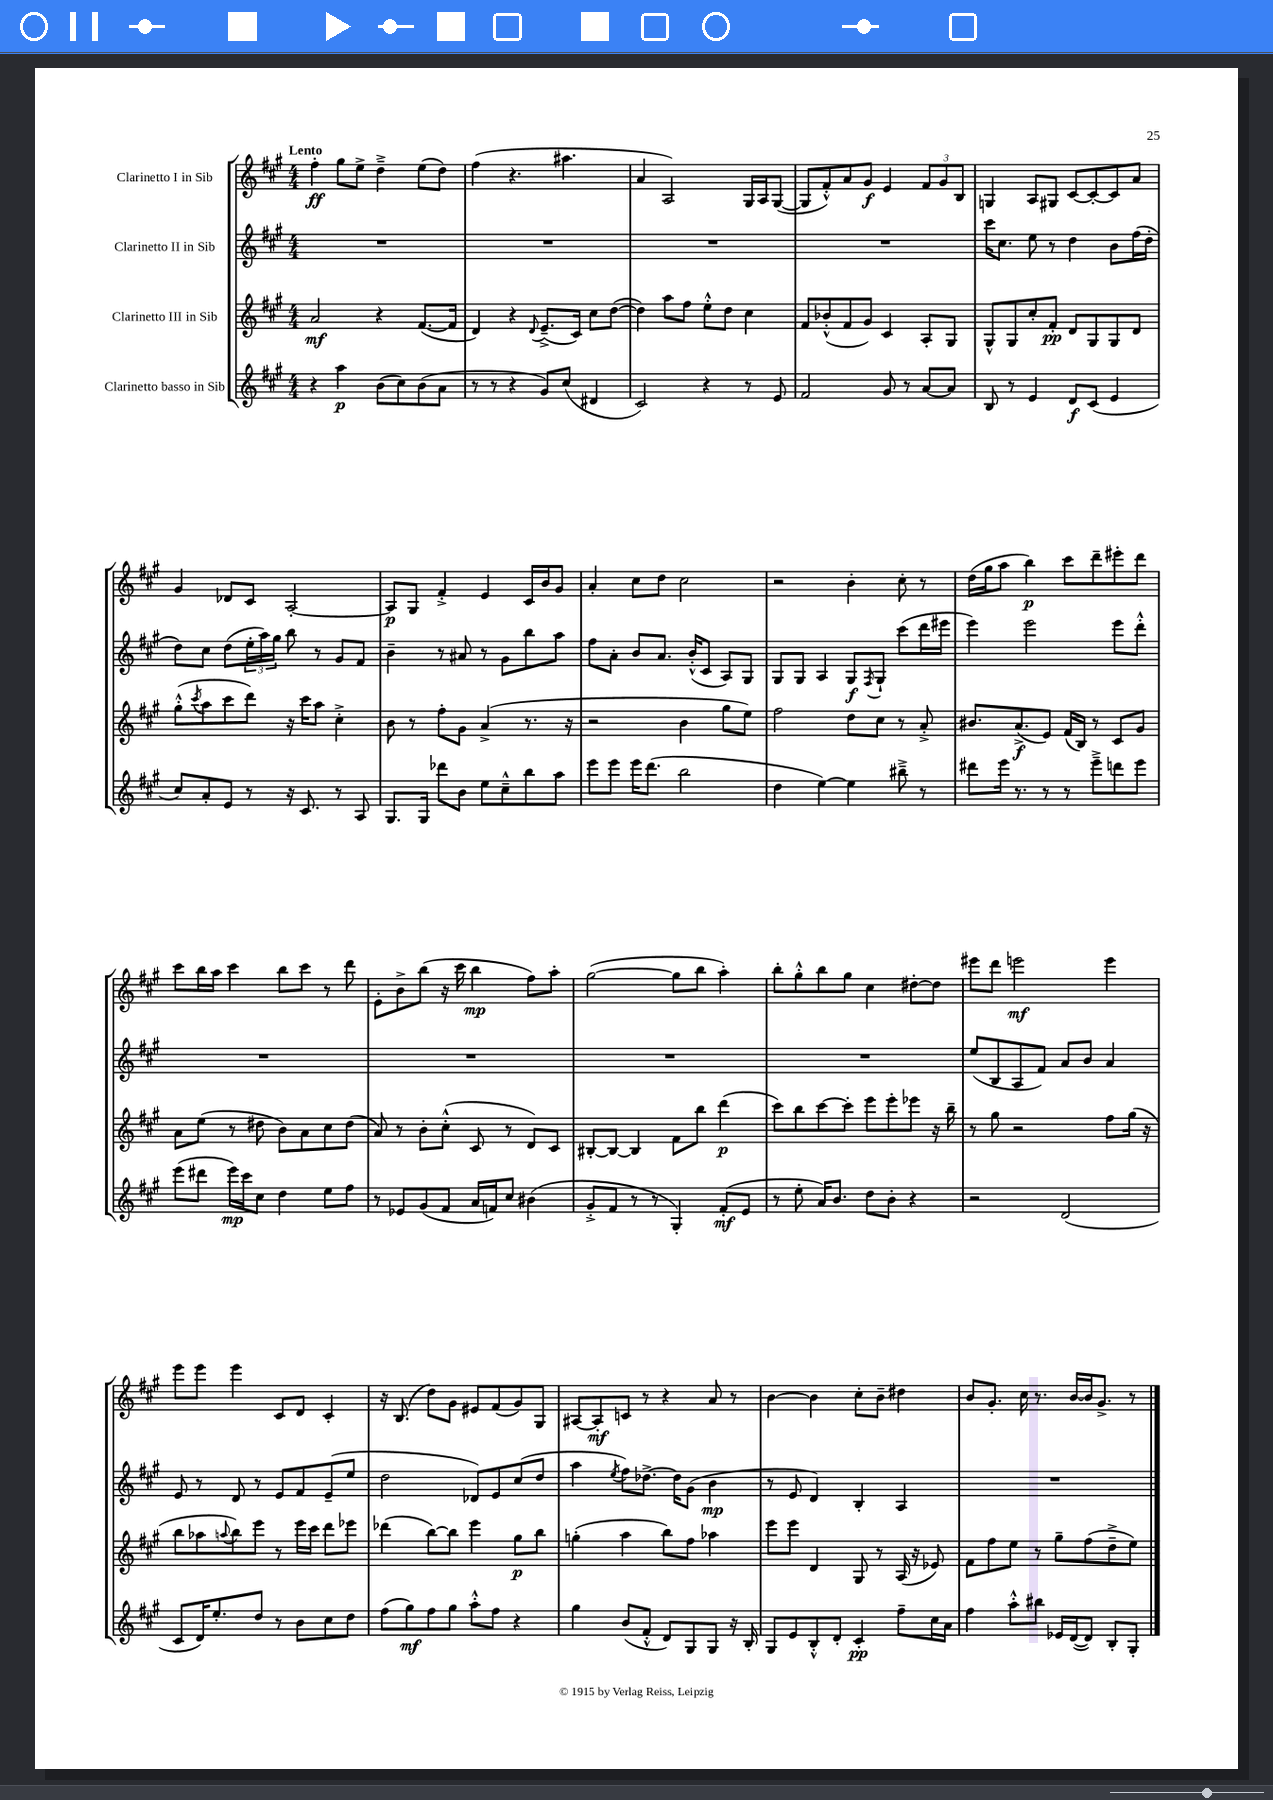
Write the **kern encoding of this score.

**kern	**dynam	**kern	**dynam	**kern	**dynam	**kern	**dynam
*part4	*part4	*part3	*part3	*part2	*part2	*part1	*part1
*staff4	*staff4	*staff3	*staff3	*staff2	*staff2	*staff1	*staff1
*I"Clarinetto basso in Sib	*	*I"Clarinetto III in Sib	*	*I"Clarinetto II in Sib	*	*I"Clarinetto I in Sib	*
*clefG2	*	*clefG2	*	*clefG2	*	*clefG2	*
*k[f#c#g#]	*	*k[f#c#g#]	*	*k[f#c#g#]	*	*k[f#c#g#]	*
*M4/4	*	*M4/4	*	*M4/4	*	*M4/4	*
=1	=1	=1	=1	=1	=1	=1	=1
!	!	!	!	!	!	!LO:TX:a:B:t=Lento	!
4r	.	2a/	mf	1r	.	4ff#'\	ff
4aa\	p	.	.	.	.	8gg#\L	.
.	.	.	.	.	.	8ee^\J	.
(8b\L	.	4r	.	.	.	4dd~^\	.
8cc#\)	.	.	.	.	.	.	.
(8b\	.	([8.f#/L	.	.	.	(8ee\L	.
8a\J	.	.	.	.	.	8dd\J)	.
.	.	16f#/Jk]	.	.	.	.	.
=2	=2	=2	=2	=2	=2	=2	=2
8r	.	4d/)	.	1r	.	(4ff#\	.
8r	.	.	.	.	.	.	.
4r	.	4r	.	.	.	4.r	.
.	.	8qqd/	.	.	.	.	.
8g#/L)	.	(8.e~^/L	.	.	.	.	.
(8cc#/J	.	.	.	.	.	4.aa#X\	.
.	.	16c#/Jk)	.	.	.	.	.
4d#X/	.	8cc#\L	.	.	.	.	.
.	.	([8dd\J	.	.	.	.	.
=3	=3	=3	=3	=3	=3	=3	=3
2c#/)	.	4dd\])	.	1r	.	4a/	.
.	.	8aa\L	.	.	.	2A/)	.
.	.	8ff#\J	.	.	.	.	.
4r	.	8ee'^^\L	.	.	.	.	.
.	.	8dd\J	.	.	.	.	.
8r	.	4cc#\	.	.	.	16G#/LL	.
.	.	.	.	.	.	16A/J	.
8e/	.	.	.	.	.	([8G#/J	.
=4	=4	=4	=4	=4	=4	=4	=4
2f#/	.	8f#/L	.	1r	.	8G#/L]	.
.	.	(8b-X'^^/	.	.	.	8f#'^^/)	.
.	.	8f#/	.	.	.	8a/	.
.	.	8g#/J)	.	.	.	8g#/J	f
8g#/	.	4c#/	.	.	.	4e/	.
8r	.	.	.	.	.	.	.
[8a/L	.	8A'/L	.	.	.	12f#/L	.
.	.	.	.	.	.	12g#/	.
8a/J]	.	8G#/J	.	.	.	.	.
.	.	.	.	.	.	12B/J	.
=5	=5	=5	=5	=5	=5	=5	=5
8B/	.	8G#^^/L	.	16ccc#\KL	.	4Gn/	.
.	.	.	.	8.cc#\J	.	.	.
8r	.	8G#/	.	.	.	.	.
4e/	.	8cc#'/	.	8ee\	.	8A/L	.
.	.	8f#'/J	pp	8r	.	8G#X/J	.
8d/L	f	8d/L	.	4dd\	.	[8c#/L	.
(8c#/J	.	8G#/	.	.	.	8c#'/_	.
4e/	.	8G#/	.	8b\L	.	8c#/]	.
.	.	8d/J	.	(16ff#\L	.	8a/J	.
.	.	.	.	16dd'\JJ	.	.	.
!!LO:LB:g=z
=6	=6	=6	=6	=6	=6	=6	=6
8cc#/L)	.	(8gg#'^^\L	.	8dd\L)	.	4g#/	.
.	.	8qccc#/	.	.	.	.	.
8a'/	.	8aa\	.	8cc#\J	.	.	.
8e/J	.	8ccc#\	.	(8dd\L	.	8d-X/L	.
8r	.	8ddd\J)	.	24ee'\L	.	8c#/J	.
.	.	.	.	24aa\)	.	.	.
.	.	.	.	24gg#\JJ	.	.	.
16r	.	16r	.	8bb\	.	[2A'/	.
8.c#/	.	16ccc#\KL	.	.	.	.	.
.	.	8aa\J	.	8r	.	.	.
8r	.	4cc#'^\	.	8g#/L	.	.	.
8A/	.	.	.	8f#/J	.	.	.
=7	=7	=7	=7	=7	=7	=7	=7
8.G#/L	.	8b\	.	4b~\	.	8A/L]	p
.	.	8r	.	.	.	8G#/J	.
16G#/Jk	.	.	.	.	.	.	.
8ddd-X\L	.	8ff#'\L	.	8r	.	4f#'^/	.
8b\J	.	8g#\J	.	8a#X/	.	.	.
8ee\L	.	(4a^/	.	8r	.	4e/	.
8cc#~^^\	.	.	.	8g#\L	.	.	.
8bb\	.	8.r	.	8bb\	.	16c#/LL	.
.	.	.	.	.	.	16b/J	.
8aa\J	.	.	.	8aa\J	.	8g#/J	.
.	.	16r	.	.	.	.	.
=8	=8	=8	=8	=8	=8	=8	=8
8eee\L	.	2r	.	8ff#\L	.	4a'/	.
8eee\J	.	.	.	8a'\J	.	.	.
16eee\KL	.	.	.	8b/L	.	8cc#\L	.
(8.ddd\J	.	.	.	.	.	.	.
.	.	.	.	8.a/J	.	8dd\J	.
2bb\	.	4b\	.	.	.	2cc#\	.
.	.	.	.	(16b'^^/KL	.	.	.
.	.	.	.	8c#/J	.	.	.
.	.	8gg#\L	.	8A/L)	.	.	.
.	.	8ee\J)	.	8G#/J	.	.	.
=9	=9	=9	=9	=9	=9	=9	=9
4dd\	.	2ff#\	.	8G#/L	.	2r	.
.	.	.	.	8G#/J	.	.	.
[4ee\)	.	.	.	4A/	.	.	.
4ee\]	.	8dd\L	.	8G#/L	f	4b'\	.
.	.	.	.	8qF#/	.	.	.
.	.	8cc#\J	.	8G#`/J	.	.	.
8bb#X~^\	.	8r	.	(8ccc#\L	.	8cc#'\	.
8r	.	8a'^/	.	16ddd\L	.	8r	.
.	.	.	.	16eee#X\JJ	.	.	.
=10	=10	=10	=10	=10	=10	=10	=10
8ddd#X\L	.	8.b#X/L	.	4eee\)	.	(16dd\LL	.
.	.	.	.	.	.	16gg#\J	.
16eee\Jk	.	.	.	.	.	8aa\J	.
8.r	.	(8.a^/	f	.	.	.	.
.	.	.	.	2eee\	.	4bb\)	p
8r	.	8e/J)	.	.	.	.	.
8r	.	(16f#/LL	.	.	.	8ccc#\L	.
.	.	16B/JJ)	.	.	.	.	.
8eee~^\L	.	8r	.	.	.	8ddd~\	.
8dddn\	.	8c#/L	.	8eee\L	.	8eee#X'\	.
8eee\J	.	8g#/J	.	8ddd'^^\J	.	8ddd\J	.
!!LO:LB:g=z
=11	=11	=11	=11	=11	=11	=11	=11
(8eee\L	.	8a\L	.	1r	.	8ccc#\L	.
8ddd#X\J	.	(8ee\J	.	.	.	16bb\L	.
.	.	.	.	.	.	16aa\JJ	.
16eee\LL)	mp	8r	.	.	.	4ccc#\	.
16ccc#\J	.	.	.	.	.	.	.
8cc#\J	.	8dd#X\	.	.	.	.	.
4dd\	.	8b\L)	.	.	.	8bb\L	.
.	.	8a\	.	.	.	8ccc#\J	.
8ee\L	.	8cc#\	.	.	.	8r	.
8ff#\J	.	(8dd#\J	.	.	.	8ddd\	.
=12	=12	=12	=12	=12	=12	=12	=12
8r	.	8a/)	.	1r	.	8e'\L	.
8e-X/L	.	8r	.	.	.	8b^\	.
(8g#/	.	8b'\L	.	.	.	(8bb\J	.
8f#/J	.	(8cc#'^^\J	.	.	.	16r	.
.	.	.	.	.	.	16ccc#\	.
16a/LL	.	8c#/	.	.	.	4bb\	mp
16fn/J)	.	.	.	.	.	.	.
8cc#/J	.	8r	.	.	.	.	.
(4b#X\	.	8d/L)	.	.	.	8ff#\L)	.
.	.	8c#/J	.	.	.	8aa'\J	.
=13	=13	=13	=13	=13	=13	=13	=13
8g#'^/L	.	[8B#X'/L	.	1r	.	([2gg#\	.
8f#/J	.	8B#/J_	.	.	.	.	.
8r	.	4B#/]	.	.	.	.	.
8r	.	.	.	.	.	.	.
4G#'/)	.	8f#\L	.	.	.	8gg#\L]	.
.	.	8bb\J	.	.	.	8bb\J	.
(8f#'/L	mf	(4ddd\	p	.	.	4aa'\)	.
8e/J	.	.	.	.	.	.	.
=14	=14	=14	=14	=14	=14	=14	=14
8r	.	8ccc#\L)	.	1r	.	8bb'\L	.
8ee'\	.	8bb\	.	.	.	8gg#'^^\	.
16a/KL)	.	[8ccc#\	.	.	.	8bb\	.
8.b/J	.	.	.	.	.	.	.
.	.	8ccc#'\J]	.	.	.	8gg#\J	.
8dd\L	.	8eee\L	.	.	.	4cc#\	.
8b'\J	.	8eee'\	.	.	.	.	.
4r	.	8eee-X\J	.	.	.	[8dd#X'\L	.
.	.	16r	.	.	.	8dd#\J]	.
.	.	16bb~\	.	.	.	.	.
=15	=15	=15	=15	=15	=15	=15	=15
2r	.	8r	.	(8ee/L	.	8eee#X\L	.
.	.	8gg#\	.	8B/	.	8ddd\J	.
.	.	2r	.	8A/	.	2eeen\	mf
.	.	.	.	8f#/J)	.	.	.
(2d/	.	.	.	8a/L	.	.	.
.	.	.	.	8b/J	.	.	.
.	.	8ff#\L	.	4a/	.	4eee\	.
.	.	(16gg#\Jk	.	.	.	.	.
.	.	16r	.	.	.	.	.
!!LO:LB:g=z
=16	=16	=16	=16	=16	=16	=16	=16
8c#/L	.	8bb\L	.	8e/	.	8eee\L	.
16d/K)	.	8aa-X\	.	8r	.	8eee\J	.
8.ee'/	.	.	.	.	.	.	.
.	.	8qqaan/	.	.	.	.	.
.	.	8bb\)	.	8d/	.	4eee\	.
8dd/J	.	8eee\J	.	8r	.	.	.
8r	.	8r	.	8e/L	.	8c#/L	.
8b\L	.	16eee\LL	.	8f#/	.	8d/J	.
.	.	16ccc#\JJ	.	.	.	.	.
8cc#\	.	8ddd\L	.	(8e~/	.	4c#'/	.
8dd\J	.	8eee-X\J	.	8ee/J	.	.	.
=17	=17	=17	=17	=17	=17	=17	=17
(8ff#\L	.	(4ddd-X\	.	2dd\	.	16r	.
.	.	.	.	.	.	(8.B/	.
8gg#\)	mf	.	.	.	.	.	.
8ff#\	.	[8bb\L)	.	.	.	8dd\L)	.
8gg#\J	.	8bb\J]	.	.	.	8g#\J	.
8aa'^^\L	.	4eee\	.	8d-X/L)	.	8e#X/L	.
8ff#\J	.	.	.	8e/	.	(8f#/	.
4r	.	8gg#\L	p	(8cc#/	.	8g#/)	.
.	.	8bb\J	.	8dd/J	.	8G#/J	.
=18	=18	=18	=18	=18	=18	=18	=18
4gg#\	.	(4ggn'\	.	4aa\	.	[8A#X/L	.
.	.	.	.	.	.	8A#'/]	mf
.	.	.	.	8qee/	.	.	.
(8b/L	.	4aa\	.	8ff#\L)	.	8cn/J	.
8f#'^^/J	.	.	.	[8.dd-X^\J	.	8r	.
8d/L)	.	8bb\L)	.	.	.	4r	.
.	.	.	.	16dd-\KL]	.	.	.
8G#/	.	8ff#\J	.	(8g#\J	.	.	.
8G#/J	.	4aa-X\	.	4b\	mp	8a/	.
16r	.	.	.	.	.	8r	.
16B'/	.	.	.	.	.	.	.
=19	=19	=19	=19	=19	=19	=19	=19
8G#/L	.	8eee\L	.	8r	.	[4b\	.
8e/	.	8eee\J	.	8e/	.	.	.
8B'^^/	.	4d/	.	4d/)	.	4b\]	.
8d'/J	.	.	.	.	.	.	.
4c#'/	pp	8G#/	.	4B'/	.	8cc#'\L	.
.	.	8r	.	.	.	8b~\J	.
8ff#~\L	.	(16A/	.	4A/	.	4dd#X\	.
.	.	16r	.	.	.	.	.
16cc#\L	.	8e-X/)	.	.	.	.	.
16a\JJ	.	.	.	.	.	.	.
=20	=20	=20	=20	=20	=20	=20	=20
4ff#\	.	8f#\L	.	1r	.	8b/L	.
.	.	8ff#\	.	.	.	8.g#'/J	.
8aa'^^\L	.	8ee\J	.	.	.	.	.
.	.	.	.	.	.	16cc#\	.
8bb#X\J	.	8r	.	.	.	8.r	.
16e-X/LL	.	8gg#~\L	.	.	.	.	.
([16d/J	.	.	.	.	.	[16b/LL	.
8d/J])	.	(8ff#\	.	.	.	16b/J]	.
.	.	.	.	.	.	8.g#^/J	.
8B'/L	.	8dd~^\	.	.	.	.	.
8G#'/J	.	8ee\J)	.	.	.	8r	.
==	==	==	==	==	==	==	==
*-	*-	*-	*-	*-	*-	*-	*-
